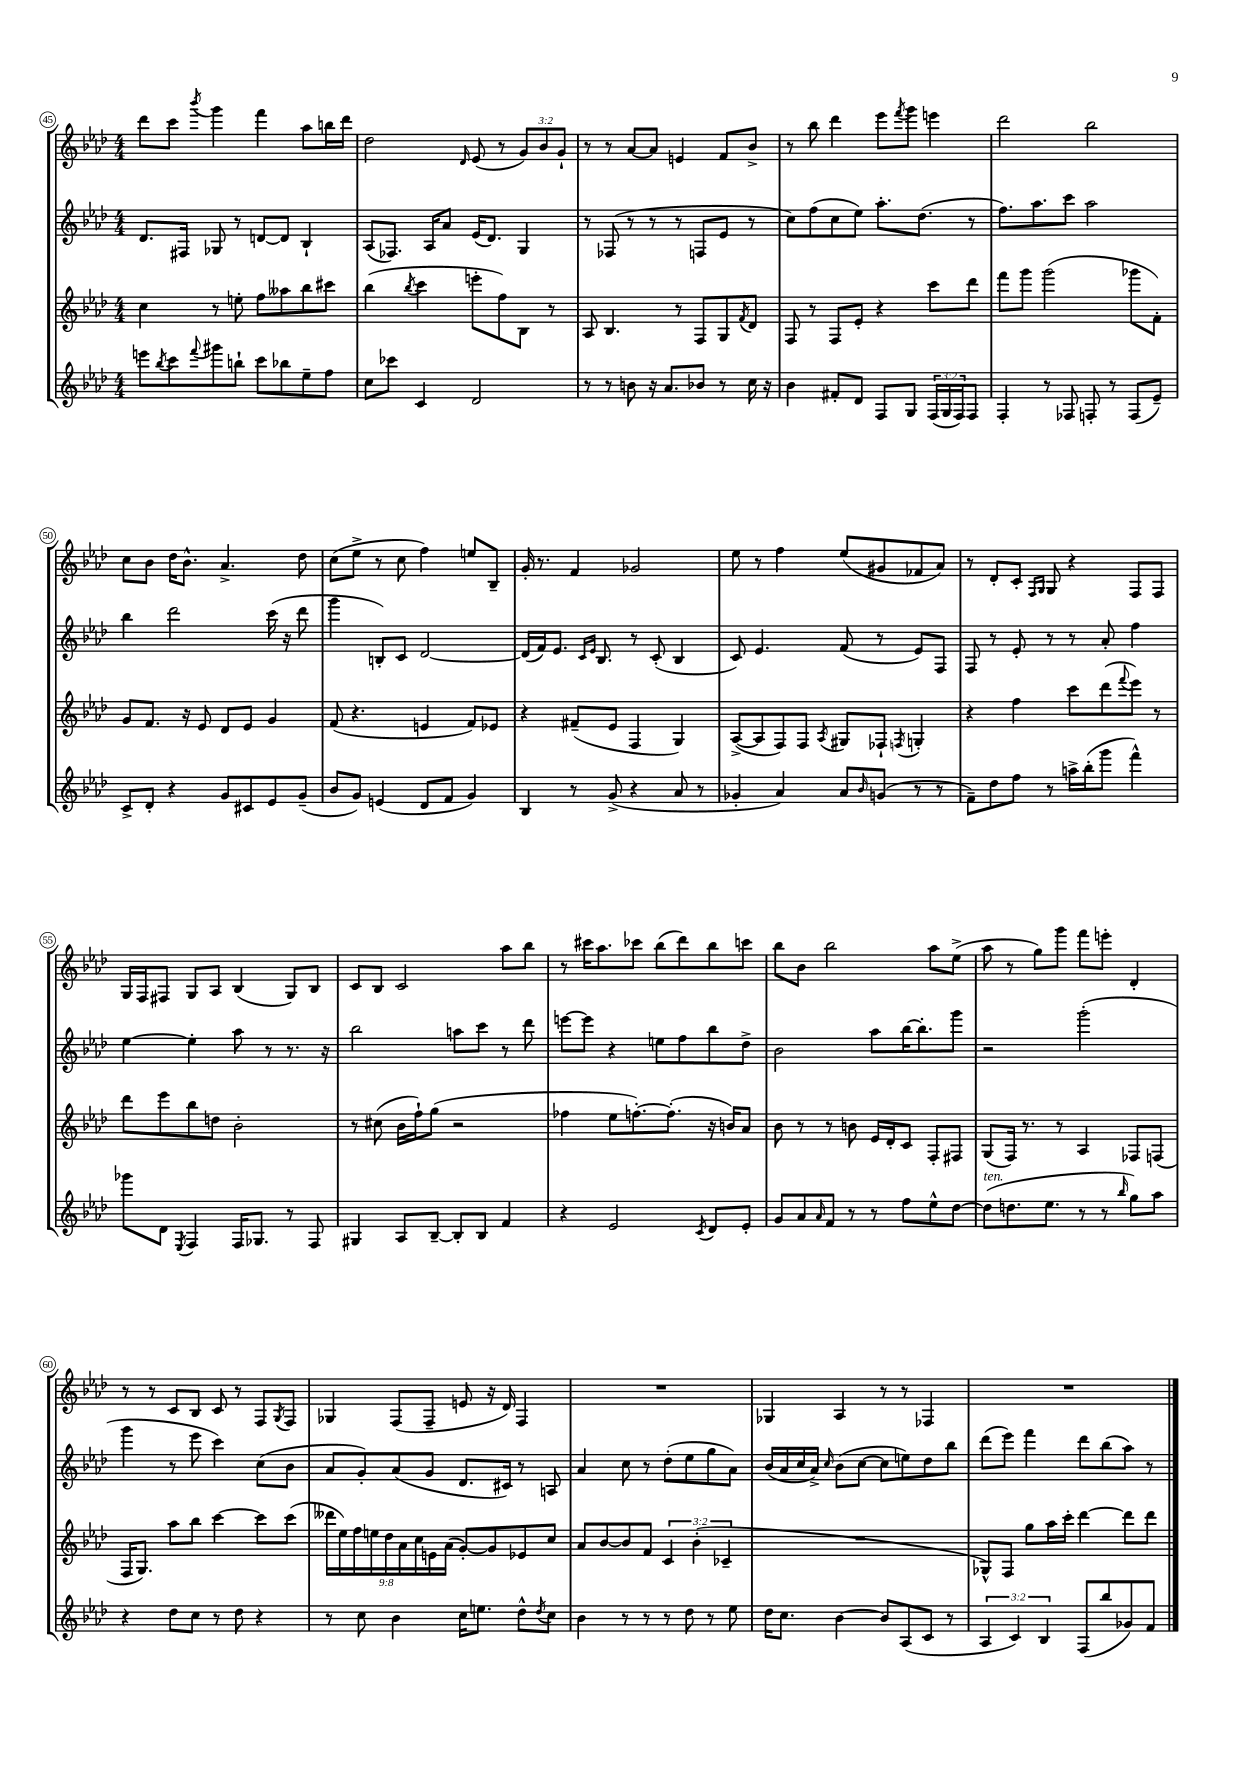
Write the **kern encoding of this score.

**kern	**kern	**kern	**kern
*staff4	*staff3	*staff2	*staff1
*clefG2	*clefG2	*clefG2	*clefG2
*k[b-e-a-d-]	*k[b-e-a-d-]	*k[b-e-a-d-]	*k[b-e-a-d-]
*M4/4	*M4/4	*M4/4	*M4/4
8eee	4cc	8.d-	8ddd-
8qbb-	.	.	.
8ccc	.	.	8ccc
.	.	16F#	.
8qqfff	.	.	8qbbb-
8ggg#	8r	8G-	4ggg
8bb`	8ee'	8r	.
8ccc	8ff	[8d	4fff
8bb-	8aa--	8d]	.
8ee-~	8bb-	4B-`	8aa-
8ff	8ccc#	.	16bb
.	.	.	16ddd-
=	=	=	=
8cc	(4bb-	(8A-	2dd-
8ccc-	.	8.F-)	.
.	8qbb-	.	.
4c	4ccc	.	.
.	.	16A-	.
.	.	8a-	.
.	.	.	16qqd-
2d-	8eee'	(16e-	(8e-
.	.	8.d-)	.
.	8ff)	.	8r
.	8B-	4G	12g)
.	.	.	12b-
.	8r	.	.
.	.	.	12g`
=	=	=	=
8r	8A-	8r	8r
8r	4.B-	(8F-	8r
8b	.	8r	[8a-
16r	.	8r	8a-]
8.a-	.	.	.
.	8r	8r	4e
8b-	8F	8F	.
8r	8G	8e-	8f
.	8qf	.	.
16cc	8d-	8r	8b-^
16r	.	.	.
=	=	=	=
4b-	8F	8cc)	8r
.	8r	(8ff	8bb-
8f#'	8F	8cc	4ddd-
8d-	8e-'	8ee-)	.
8F	4r	8.aa-'	8eee-
.	.	.	8qfff
8G	.	.	8ggg
.	.	(8.dd-	.
(24F	8ccc	.	4eee
24G	.	.	.
24F)	.	.	.
8F	8ddd-	8r	.
=	=	=	=
4F'	8fff	8.ff)	2ddd-
.	8ggg	.	.
.	.	8.aa-	.
8r	(2ggg	.	.
8F-	.	8ccc	.
8F'	.	2aa-	2bb-
8r	.	.	.
(8F	8ggg-	.	.
8e-~)	8f')	.	.
=	=	=	=
8c^	8g	4bb-	8cc
8d-'	8.f	.	8b-
4r	.	2ddd-	16dd-
.	16r	.	8.b-^^
.	8e-	.	.
8g	8d-	.	4.a-^
8c#	8e-	.	.
8e-	4g	(16ccc	.
.	.	16r	.
(8g~	.	8ddd-	8dd-
=	=	=	=
8b-	(8f	4ggg	(8cc
8g)	4.r	.	8ee-^
(4e	.	8B')	8r
.	.	8c	8cc
8d-	4e	[2d-	4ff)
8f	.	.	.
4g)	8f)	.	8ee
.	8e-	.	8B-~
=	=	=	=
4B-	4r	(16d-]	16g'
.	.	16f)	8.r
.	.	8.e-	.
8r	(8f#~	.	4f
.	.	16qqc	.
.	.	16qqe-	.
.	.	8.B-	.
(8g^	8e-	.	.
4r	4F	8r	2g-
.	.	(8c'	.
8a-	4G)	4B-	.
8r	.	.	.
=	=	=	=
4g-'	([8A-^	8c)	8ee-
.	8A-]	4.e-	8r
4a-)	8F)	.	4ff
.	8F	.	.
.	8qA-	.	.
8a-	8G#	(8f	(8ee-
16qqb-	.	.	.
(8g	8F-`	8r	8g#
.	8qF	.	.
8r	4G'	8e-)	8f-
8r	.	8F	8a-)
=	=	=	=
8f~)	4r	8F	8r
8dd-	.	8r	8d-'
8ff	4ff	8e-'	8c'
.	.	.	16qqF
.	.	.	16qqG
8r	.	8r	8G
16aa^	8ccc	8r	4r
(16bb-'	.	.	.
8ggg	(8ddd-	8a-'	.
.	8qqfff	.	.
4fff^^)	8eee-)	4ff	8F
.	8r	.	8F
=	=	=	=
8ggg-	8ddd-	[4ee-	16G
.	.	.	16F
8d-	8eee-	.	8F#
8qE-	.	.	.
4F	8bb-	4ee-']	8G
.	8dd	.	8A-
16F	2b-'	8aa-	(4B-
8.G-	.	.	.
.	.	8r	.
8r	.	8.r	8G)
8F	.	.	8B-
.	.	16r	.
=	=	=	=
4G#	8r	2bb-	8c
.	(8cc#	.	8B-
8A-	16b-	.	2c
.	16ff`)	.	.
[8B-~	(8gg	.	.
8B-']	2r	8aa	.
8B-	.	8ccc	.
4f	.	8r	8aa-
.	.	8ddd-	8bb-
=	=	=	=
4r	4ff-	[8eee	8r
.	.	8eee]	16ccc#
.	.	.	8.aa-
2e-	8ee-	4r	.
.	[8.ff')	.	8ccc-
.	.	8ee	(8bb-
.	(8.ff']	.	.
.	.	8ff	8ddd-)
8qc	.	.	.
8d-	16r	8bb-	8bb-
.	16b)	.	.
8e-'	8a-	8dd-^	8ccc
=	=	=	=
8g	8b-	2b-	8bb-
8a-	8r	.	8b-
16qqa-	.	.	.
8f	8r	.	2bb-
8r	8b	.	.
8r	16e-	8aa-	.
.	16d-'	.	.
8ff	8c	[16bb-	.
.	.	8.bb-']	.
8ee-^^	8F'	.	8aa-
[8dd-	8F#	8ggg	(8ee-^
=	=	=	=
(8dd-]	(8G	2r	8aa-
8.dd	16F)	.	8r
.	8.r	.	.
.	.	.	8gg)
8.ee-	.	.	.
.	8r	.	8ggg
8r	4A-	(2ggg'	8fff
8r	.	.	8eee'
16qqbb-	.	.	.
8gg)	8F-	.	4d-'
8aa-	(8F	.	.
=	=	=	=
4r	16F	4ggg	8r
.	8.G)	.	.
.	.	.	8r
8dd-	8aa-	8r	8c
8cc	8bb-	8eee-	8B-
8r	[4ccc	4ccc)	8c
8dd-	.	.	8r
4r	8ccc]	(8cc	8F
.	.	.	8qG
.	(8ccc	8b-	8F
=	=	=	=
8r	18ddd--	8a-	4G-
.	18ee-)	.	.
.	18ff	.	.
8cc	.	8g')	.
.	18ee	.	.
.	18dd-	.	.
4b-	.	(8a-	(8F
.	18a-	.	.
.	18cc	.	.
.	.	8g	8F~
.	18e	.	.
.	(18a-	.	.
16cc	[8g')	8.d-	8e
8.ee	.	.	.
.	8g]	.	16r
.	.	16c#)	16d-)
8dd-^^	8e-	8r	4F
8qdd-	.	.	.
8cc	8cc	8A	.
=	=	=	=
4b-	8a-	4a-	1r
.	[8b-	.	.
8r	8b-]	8cc	.
8r	8f	8r	.
8r	6c	(8dd-'	.
8dd-	.	8ee-	.
.	(6b-'	.	.
8r	.	8gg	.
.	6c-~	.	.
8ee-	.	8a-)	.
=	=	=	=
16dd-	1r	(16b-	4G-
8.cc	.	16a-	.
.	.	16cc	.
.	.	16a-^)	.
.	.	16qqcc	.
[4b-	.	(8b-	4A-
.	.	[8cc	.
8b-]	.	8cc]	8r
(8A-	.	8ee)	8r
8c	.	8dd-	4F-
8r	.	8bb-	.
=	=	=	=
6A-	8G-^^)	(8ddd-	1r
.	8F	8eee-)	.
6c)	.	.	.
.	8gg	4fff	.
6B-	.	.	.
.	16aa-	.	.
.	16ccc'	.	.
(8F	[4ddd-	8ddd-	.
8bb-	.	(8bb-	.
8g-)	8ddd-]	8aa-)	.
8f	8ddd-	8r	.
==	==	==	==
*-	*-	*-	*-
